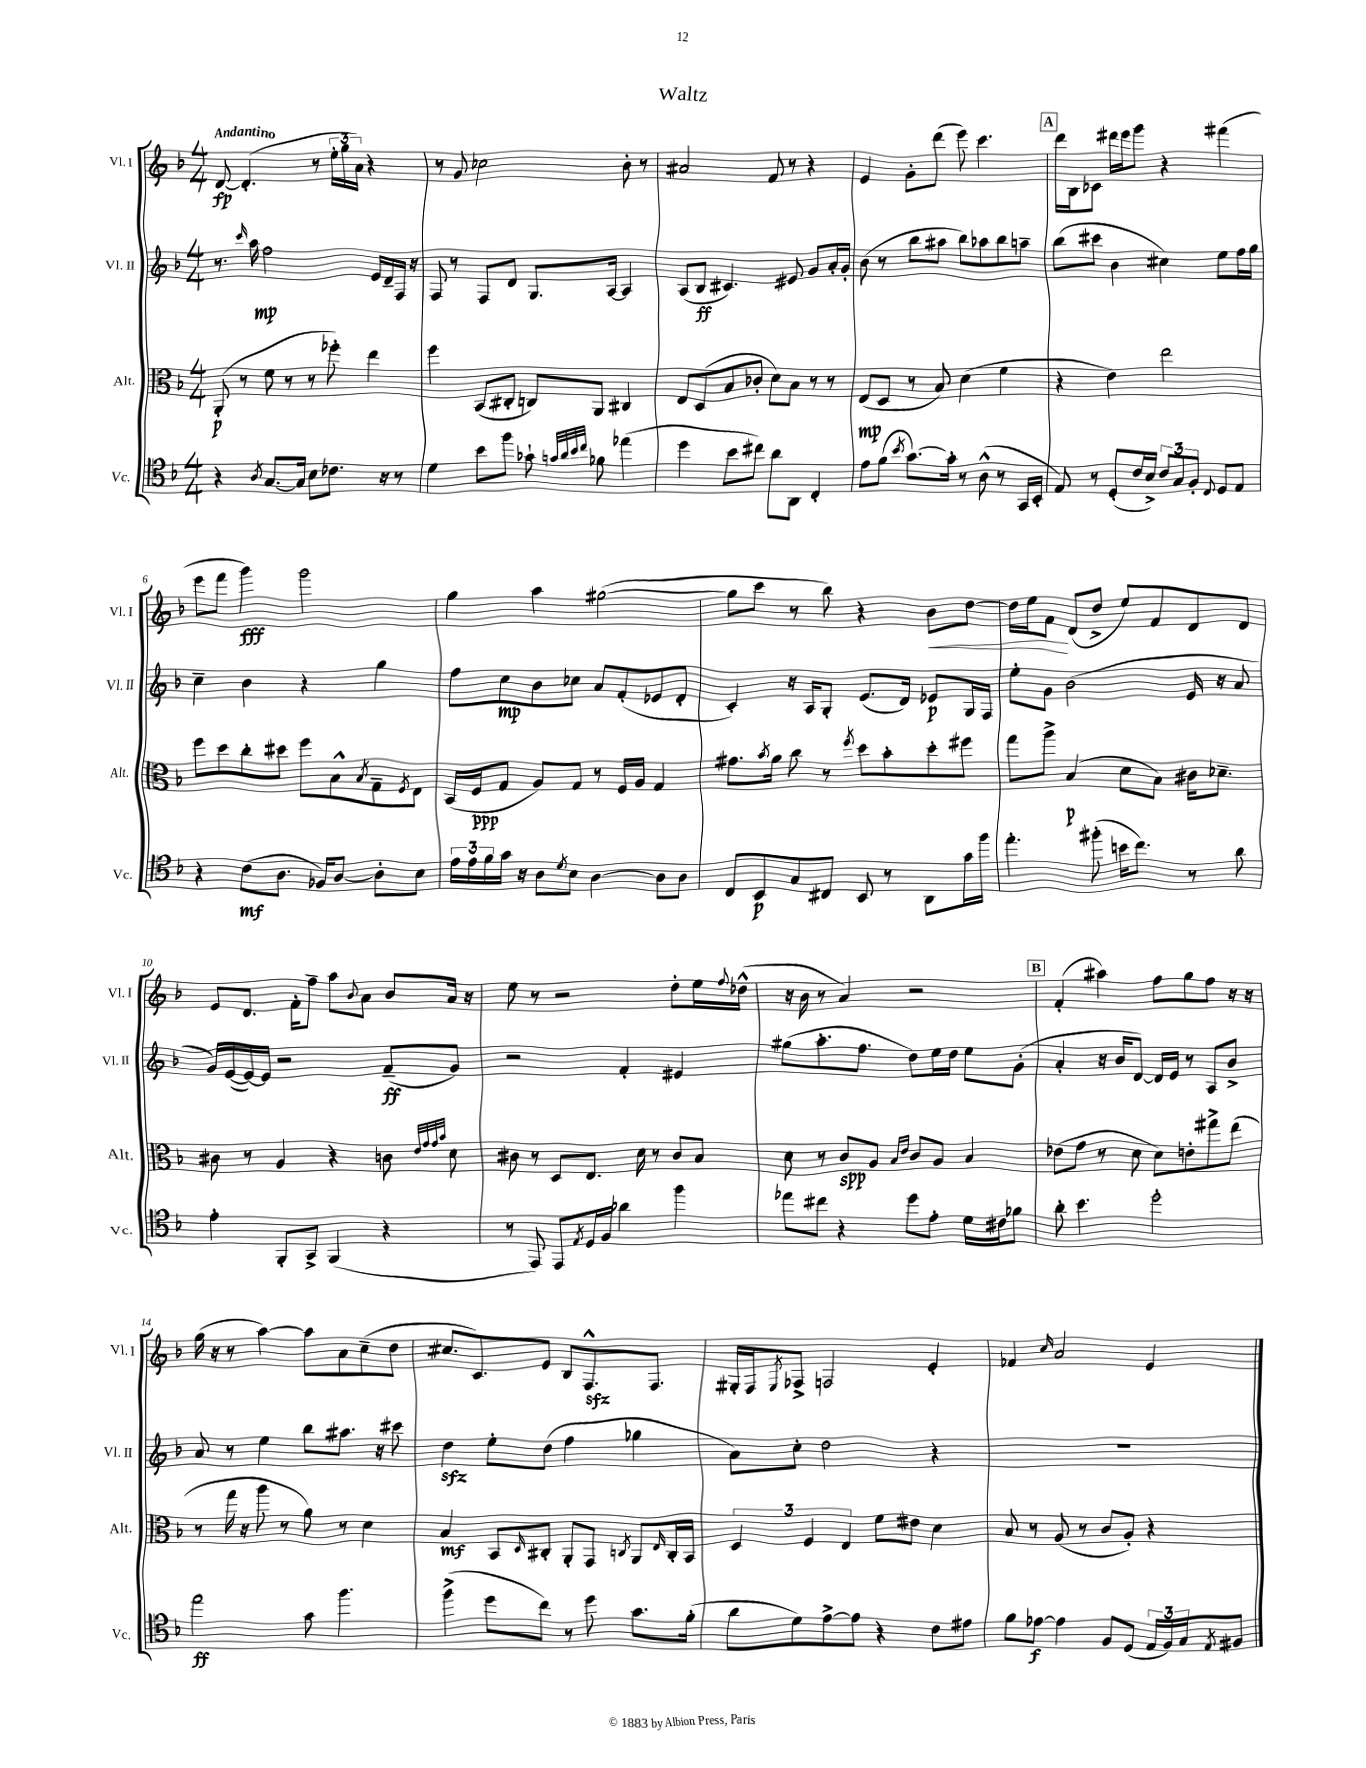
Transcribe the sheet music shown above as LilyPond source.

\header { title = "Waltz" }
<<
\new StaffGroup <<
\new Staff = "s0" \with { instrumentName = "Vl. I" shortInstrumentName = "Vl. I" } {
    \clef treble \key f \major \numericTimeSignature \time 4/4 \tempo "Andantino"
    d'8~\fp d'4.-.( r8 \tuplet 3/2 { e''16-. g''16 a'16) } r4 |
    r8 g'8 ces''2 bes'8-. r8 |
    ais'2 f'8 r8 r4 |
    e'4 g'8-. d'''8( e'''8) c'''4. |
    \mark \markup { \box "A" } d'''16 bes16 ces'8 dis'''16 e'''16 g'''8 r4 fis'''4( |
    e'''8 f'''8 g'''4\fff) g'''2 |
    g''4 a''4 gis''2~( |
    gis''8 c'''8 r8 bes''8) r4 bes'8\< d''8~ |
    d''16 e''16 f'8\! d'8( d''8-> e''8) f'8 d'8 d'8 |
    e'8 d'8. f'16-. f''8-- a''8 \appoggiatura { bes'8 } a'8 bes'8 a'16 r16 |
    e''8 r8 r2 d''8-. e''16 \appoggiatura { f''8 } des''16-^( |
    r16 bes'16 r8 a'4) r2 |
    \mark \markup { \box "B" } f'4-.( ais''4) f''8 g''8 f''8 r16 r16 |
    g''16( r16 r8 a''4~) a''8 a'8 c''8--( d''8 |
    cis''8. c'8.) e'8 bes8 f8.-^\sfz f8. |
    gis16-. f16 \acciaccatura { e8 } fes8-> f2 e'4-. |
    fes'4 \grace { c''16 } a'2 e'4 \bar "|." |
}
\new Staff = "s1" \with { instrumentName = "Vl. II" shortInstrumentName = "Vl. II" } {
    \clef treble \key f \major \numericTimeSignature \time 4/4
    r8. \grace { c'''16 } a''16\mp f''2 e'16 d'16-- f16 r16 |
    f8 r8 f8 d'8 g8. a16~ a4 |
    a8( bes8\ff cis'4.) eis'8 g'8 a'16-. g'16-. |
    bes'8( r8 bes''8 ais''8 bes''8) aes''8 bes''8 a''8-- |
    \mark \markup { \box "A" } bes''8( cis'''8 bes'4 cis''4) e''8 f''16 g''16 |
    c''4-- bes'4 r4 g''4 |
    f''8 c''8\mp bes'8 ces''8 a'8 f'8-.( ees'8 d'8-. |
    c'4-.) r16 a16 g8-. e'8.( d'16) ees'8\p g16 f16 |
    e''8-. g'8 bes'2( e'16 r16 a'8 |
    g'16) e'16~( e'16~) e'16 r2 f'8--\ff( g'8) |
    r2 f'4-. eis'4 |
    gis''8( a''8.-. f''8. d''8) e''16 d''16 e''8 g'8-.( |
    \mark \markup { \box "B" } a'4-. r16 bes'16 d'8~) d'16 e'16 r8 a8 bes'8-> |
    a'8 r8 e''4 bes''8 ais''8. r16 cis'''8 |
    d''4\sfz e''8-. d''8( f''4 ges''4 |
    a'8) c''8-. d''2 r4 |
    R1 \bar "|." |
}
\new Staff = "s2" \with { instrumentName = "Alt." shortInstrumentName = "Alt." } {
    \clef alto \key f \major \numericTimeSignature \time 4/4
    a,8-.\p( r8 f'8 r8 r8 fes''8-.) e''4 |
    f''4 bes,8( cis8-. c8) a,8 cis4 |
    e8 d8( bes8 ces'8-. d'8) bes8 r8 r8 |
    e8\mp( d8 r8 bes8) d'4( f'4 |
    \mark \markup { \box "A" } r4 e'4) e''2 |
    f''8 d''8 c''8-. dis''8 f''8 bes8-^ \acciaccatura { bes8 } g8-- \acciaccatura { f8 } e8 |
    bes,16( f16\ppp g8 a8) g8 r8 f16 a16 g4 |
    gis'8. \acciaccatura { bes'8 } a'16 c''8 r8 \acciaccatura { f''8 } d''8 bes'8-. d''8-. fis''8 |
    g''8 a''8-> bes4\p( d'8 bes8) cis'16 des'8.-- |
    cis'8 r8 a4 r4 c'8 \grace { e'32 g'32 g'32 bes'32 } d'8 |
    cis'8 r8 d8 e8. d'16 r8 cis'8 bes8 |
    d'8 r8 c'8\spp a8 \grace { bes16 e'16 } c'8 a8 bes4 |
    \mark \markup { \box "B" } ees'8( g'8 r8 d'8 d'8) e'8-. gis''8-> e''8( |
    r8 g''16 r16 a''8 r8 a'8) r8 d'4 |
    bes4\mf bes,8 \grace { d16 } cis8-. a,8-. g,8 \acciaccatura { c8 } a,8 \grace { e16 } c16-. bes,16 |
    \tuplet 3/2 { d4 f4 e4 } f'8 eis'8 d'4 |
    bes8 r8 a8( r8 c'8 a8-.) r4 \bar "|." |
}
\new Staff = "s3" \with { instrumentName = "Vc." shortInstrumentName = "Vc." } {
    \clef tenor \key f \major \numericTimeSignature \time 4/4
    r4 \acciaccatura { a8 } g8.~ g16 bes8 ces'8. r16 r8 |
    d'4 bes'8 f''8 ges'8-! \grace { g'32 a'32 bes'32 c''32 } fes'8 ees''4( |
    d''4 bes'8 cis''8) a'8 a,8 c4-. |
    e'8 f'8( \acciaccatura { bes'8 } g'8.~) g'16-. r8 a8-^( r8 g,16 bes,16-. |
    \mark \markup { \box "A" } e8) r8 d8-.( c'16 bes16->) \tuplet 3/2 { c'8 g8 f8-. } \appoggiatura { c8 } d8 e8 |
    r4 c'8\mf( a8. fes16) a8~ a8-. bes8 |
    \tuplet 3/2 { e'16 e'16 f'16 } g'16 r16 a8 \acciaccatura { d'8 } bes8 a4~ a8 a8 |
    c8 bes,8\p g8 cis8 bes,8 r8 a,8 g'16 f''16 |
    e''4.-. fis''8-.( b'16 c''8.) r8 a'8 |
    e'4-. f,8-. g,8-> f,4( r4 |
    r8 e,8) e,8 \acciaccatura { e8 } d16 f16 aes'4 f''4 |
    ees''8 cis''8 r4 d''8 e'8-. d'16 cis'16 fes'8 |
    \mark \markup { \box "B" } a'8-. bes'4. d''2-. |
    e''2\ff g'8 f''4. |
    f''4->( d''8 c''8) r8 d''8 g'8. f'16-.( |
    a'8 d'8) e'8~-> e'8 r4 c'8 eis'8 |
    f'8 ees'8~\f ees'4 f8 d8( \tuplet 3/2 { e16 f16) g16 } \acciaccatura { e8 } fis8 \bar "|." |
}
>>
>>
